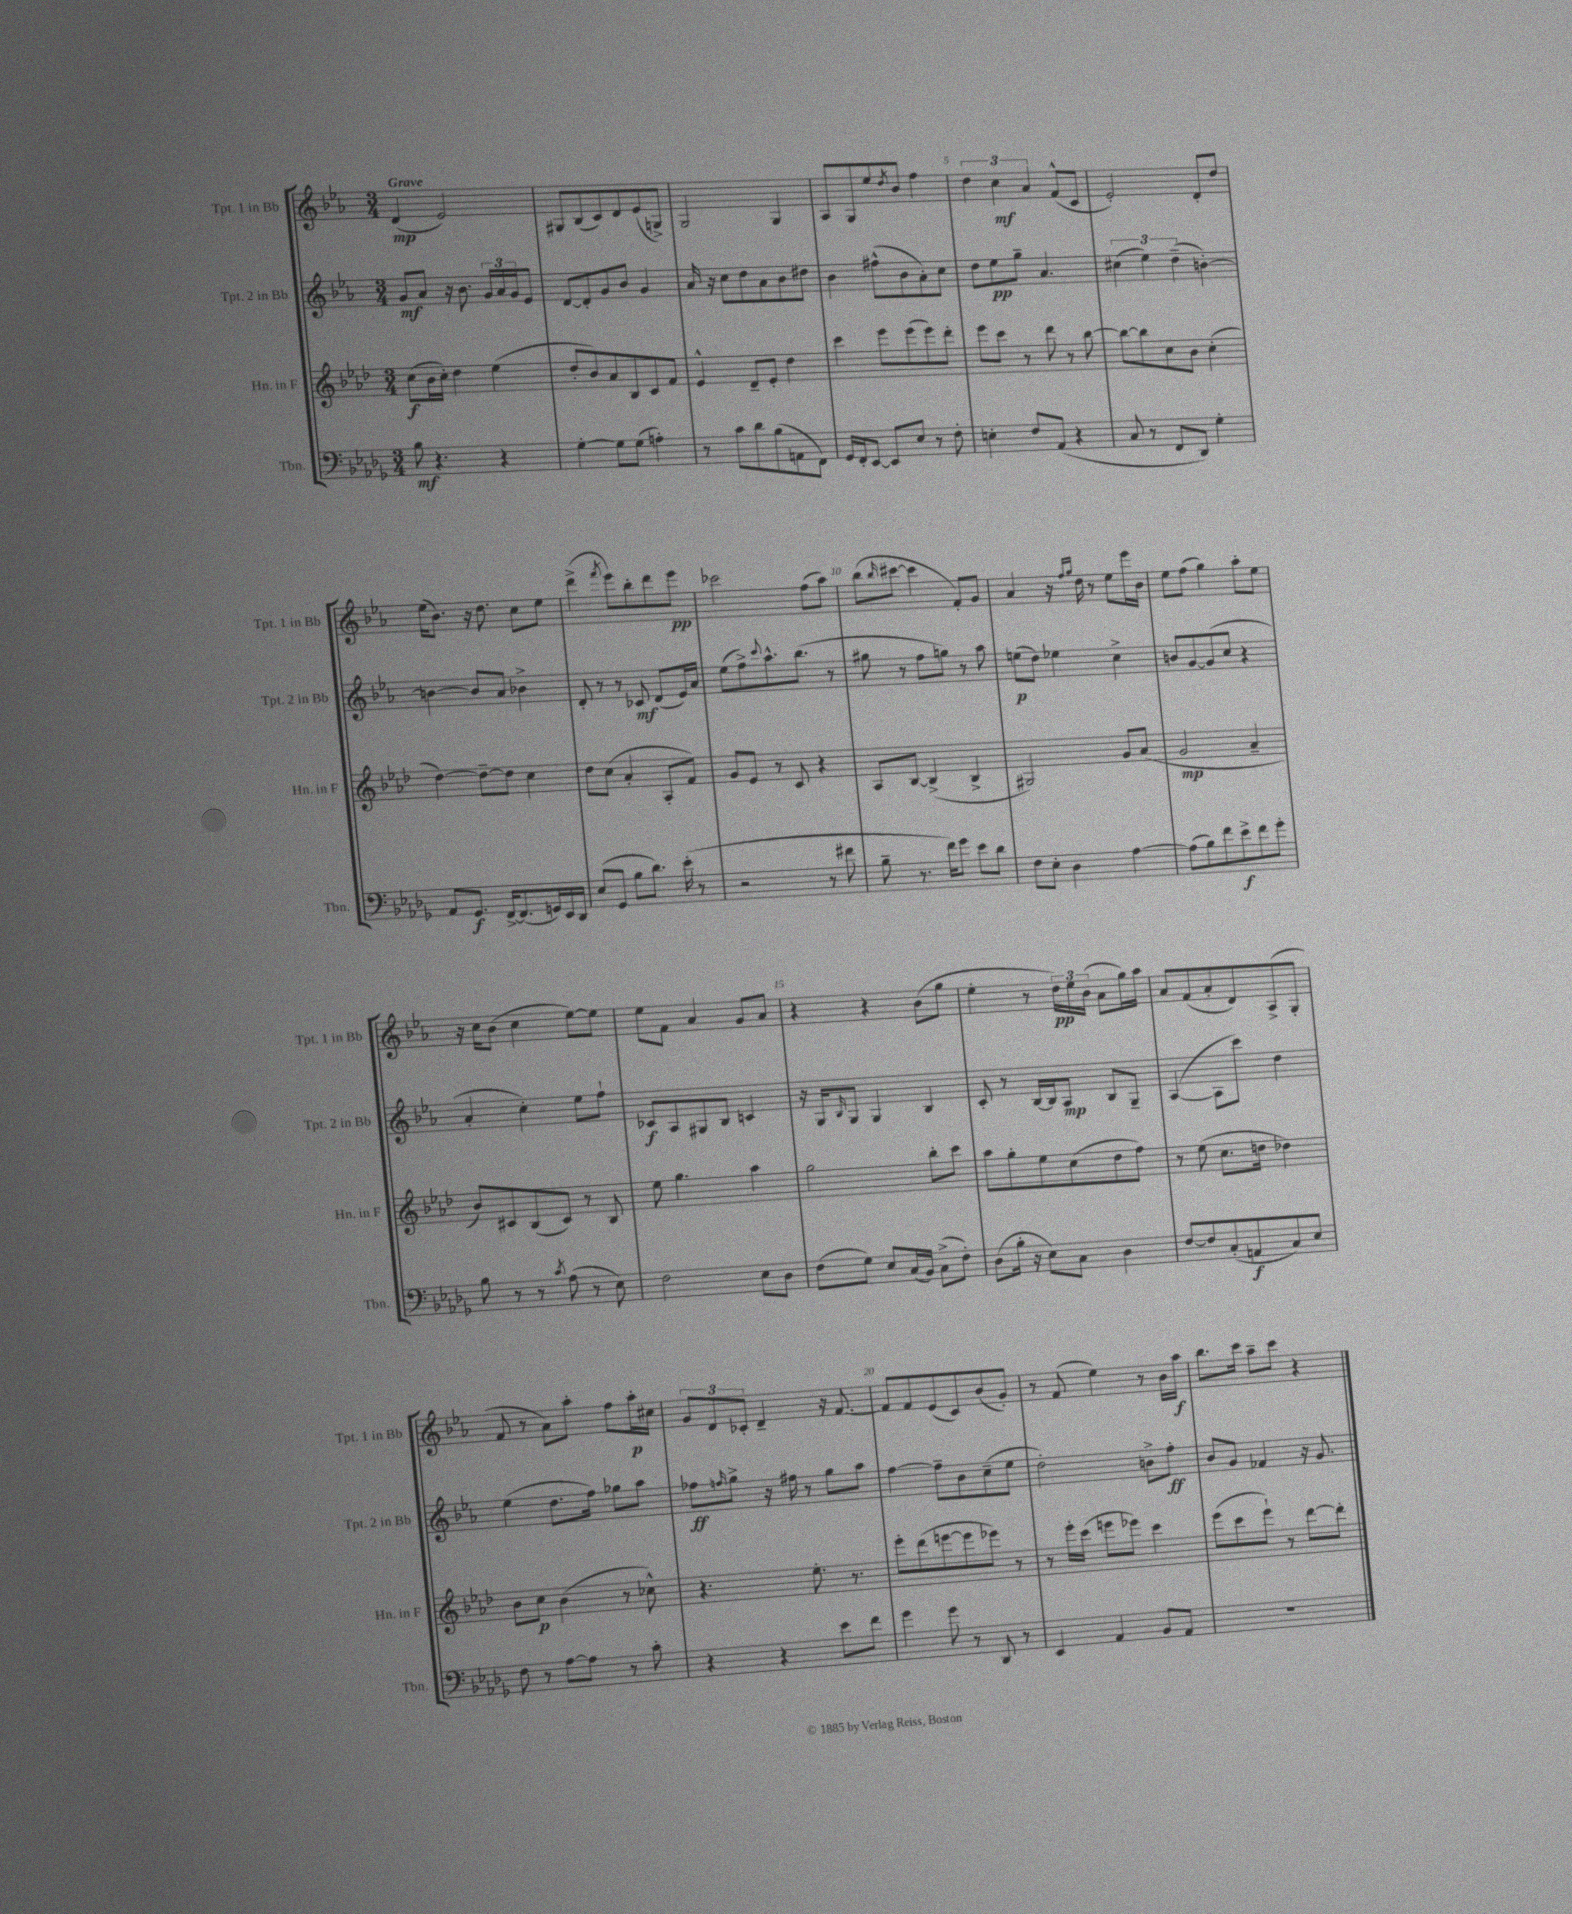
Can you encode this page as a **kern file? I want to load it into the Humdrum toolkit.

**kern	**kern	**kern	**kern
*staff4	*staff3	*staff2	*staff1
*clefF4	*clefG2	*clefG2	*clefG2
*k[b-e-a-d-g-]	*k[b-e-a-d-]	*k[b-e-a-]	*k[b-e-a-]
*M3/4	*M3/4	*M3/4	*M3/4
8B-\	(8cc\L	8g/L	(4d/
4.r	16b-\L	8a-/J	.
.	16cc'\JJ)	.	.
.	4dd-\	16r	2e-/)
.	.	8.b-\	.
4r	(4ee-\	24g/LL	.
.	.	24a-/	.
.	.	24g/J	.
.	.	8e-/J	.
=	=	=	=
[4G-'\	8dd-'/L	[8d/L	8G#/L
.	8b-/)	8d'/]	(8B-/
8G-\]L	8a-/	8g/	8c/)
(8G-\J	8B-/	8b-/J	8d/
4A'\)	8c/	4g/	(8e-/
.	8f/J	.	8G^/J)
=	=	=	=
8r	4e-^^/	16a-/	2G/
.	.	16r	.
8c\L	.	8cc\L	.
8d-\	8d-~/L	8dd\	.
(8B-\	8e-'/J	8a-\	.
8AA\	4dd-\	8b-\	4G/
8FF\J)	.	8dd#\J	.
=	=	=	=
16GG-/LL	4ccc\	4b-\	8A-/L
16FF'/J	.	.	.
[8EE-/J	.	.	8G/
8EE-/]L	8eee-\L	(8ff#^^\L	8ee-/
.	.	.	8qdd/
8E-/J	(8eee-\	8b-\	8b-/J
8r	8eee-\)	8a-'\)	4ff\
8F'\	8ddd-'\J	8cc\J	.
=	=	=	=
4E'\	8eee-\L	8dd\L	6dd\
.	8ccc\J	8ee-\	.
.	.	.	6cc\
8F/L	8r	8gg~\J	.
.	.	.	6a-/
(8AA-/J	8ddd-\	4.a-/	.
4r	8r	.	(8f^^/L
.	[8bb-\	.	8c/J
=	=	=	=
8C/	8bb-\_L	(6cc#\	2e-'/)
8r	8bb-\]	.	.
.	.	6ee-\)	.
8FF/L	8cc\	.	.
.	.	(6dd~\	.
8DD-/J)	8b-\J	.	.
4G-'\	(4cc'\	[4b'\)	8d'/L
.	.	.	8dd/J
=	=	=	=
8AA-/L	[4dd-\)	4b\_	(16ee-\LK
.	.	.	8.b-\J)
8.GG-/J	.	.	.
.	8dd-~\_L	8b/]L	16r
[16FF^/LK	.	.	8.dd\
(8.FF/]	8dd-\]J	8a-/J	.
.	4cc\	4b-^\	8cc\L
16GG/L)	.	.	.
16EE-/	.	.	8ee-\J
16DD-/JJ	.	.	.
=	=	=	=
(8E-/L	8dd-\L	8d'/	(4ddd^\
8GG-/J	(8cc\J	8r	.
.	.	.	8qfff/
8B-\L	4a-'/	8r	8eee-\L)
8.d-\J)	.	8c-/	8bb-'\
.	8A-'/L	(8d/L	8ddd\
(16e-'\	.	.	.
8r	8f/J)	16e-/L)	8eee-\J
.	.	16a-/JJ	.
=	=	=	=
2r	8g/L	(8ee-\L	2ccc-\
.	8e-/J	8ff^\)	.
.	.	8qqccc/	.
.	8r	8.aa-^^\	.
.	8c/	.	.
.	.	(8.bb-\J	.
8r	4r	.	(8ff\L
8f#\	.	8r	8aa-\J)
=	=	=	=
8B-~\	8A-/L	8gg#\	(8bb-\L
.	.	.	16qqbb-/
8.r	[8B-/J	8r	[8ccc#\J
.	(4B-^/]	8ff\L	4ccc#\]
16f\LK)	.	.	.
8g-\J	.	8gg\J)	.
8e-\L	4B-^/	8r	8f'/L)
8d-\J	.	8aa-\	8g/J
=	=	=	=
8F\L	2G#/)	(8ee\L	4a-/
8E-'\J	.	8dd\J)	.
4D-\	.	4ee-\	16r
.	.	.	16qqff/LL
.	.	.	16qqgg/JJ
.	.	.	16dd\
.	.	.	8r
[4A-\	8g/L	4cc^\	8ee-\L
.	(8a-/J	.	16eee-\L
.	.	.	16b-\JJ
=	=	=	=
(8A-\]L	2g/	8b/L	8ee-\L
8B-\)	.	[8g/	(8ff\J
8f\	.	(8g/]	4gg\)
8e-^\	.	8cc/J	.
8f\	4a-~/	4r	8aa-'\L
8g-'\J	.	.	8ee-\J
=	=	=	=
8B-\	8b-/L)	4a-'/	16r
.	.	.	16cc\LK
8r	8c#/	.	(8b-\J
8r	(8B-/	4cc'\)	4cc\
8qc/	.	.	.
(8A-\	8c#/J)	.	.
8r	8r	8ee-\L	[8ee-\L)
8E-\)	8B-/	8ff`\J	8ee-\]J
=	=	=	=
2F\	8ee-\	8c-/L	8ee-\L
.	4.gg\	8A-/	8f\J
.	.	8G#/	4a-/
.	.	8B-/J	.
8E-\L	4aa-\	4c/	8g/L
8D-\J	.	.	8a-/J
=	=	=	=
(8F\L	2gg\	16r	4r
.	.	16G/LK	.
.	.	16qqB-/	.
8G-\J)	.	8G/J	.
8E-/L	.	4G/	4r
(16C/L	.	.	.
16BB-/JJ)	.	.	.
(8C^\L	8bb-'\L	4B-/	(8b-\L
8F'\J)	8ccc\J	.	8gg\J
=	=	=	=
(8D-\L	8aa-\L	8c'/	4ee-'\
16B-'\Jk	8gg'\	8r	.
16r	.	.	.
8E-\L)	8ee-\	[16B-/LL	8r
.	.	16B-/]J	.
8C\J	(8cc\	8A-/J	24dd\LL)
.	.	.	24ee-\
.	.	.	(24b-\JJ
4D-\	8dd-\	8B-/L	8a-\L
.	8ff\J)	8G~/J	16gg\L)
.	.	.	16aa-\JJ
=	=	=	=
[8F/L	8r	([4A-/	8a-/L
8F/]	(8ee-\	.	(8f/
(8C'/	8.cc\L	8A-\]L	8a-'/
8AA/	.	8ccc\J)	8d/)
.	16dd\Jk	.	.
8C/)	4dd-\)	4dd\	(8A-^/
8E-/J	.	.	8G'/J
=	=	=	=
8F\	8b-\L	(4ee-\	8f/
8r	8cc\J	.	8r
[8A-\L	(4b-\	8.dd\L	8a-\L)
8A-\]J	.	.	8aa-'\J
.	.	16ff\Jk)	.
8r	8r	8gg-\L	8ff\L
8c'\	8cc-^^\)	8aa-\J	16aa-'\L
.	.	.	16cc#\JJ
=	=	=	=
4r	4.r	8ff-\L	12g/L
.	.	.	12d/
.	.	16qqff/	.
.	.	8gg^\J	.
.	.	.	12c-'/J
4r	.	16r	4d~/
.	.	16ff#\	.
.	8.ee-'\	8r	.
8e-\L	.	8gg\L	16r
.	8.r	.	[8.f/
8f\J	.	8aa-\J	.
=	=	=	=
4g-\	8eee-'\L	[4ff\	8f/]L
.	(8ddd-\	.	8f/
8g-\	[8eee\	8ff~\]L	(8e-/
8r	8eee\]	8b-\	8c/)
8DD-/	8eee-\J)	(8cc~\	(8b-/
8r	8r	8ee-\J	8g'/J)
=	=	=	=
4EE-/	8r	2dd'\)	8r
.	16eee-'\LL	.	(8f/
.	(16ccc\JJ	.	.
4AA-/	8eee\L	.	4ee-\)
.	8eee-\J)	.	.
8BB-/L	4ccc\	8b^\L	8r
8AA-/J	.	8ff'\J	16b-\LL
.	.	.	16aa-\JJ
=	=	=	=
2.r	(8eee-\L	8b-/L	8.bb-\L
.	8ccc\	8g/J	.
.	.	.	16ccc\Jk
.	8eee-`\J)	4f-/	8aa-~\L
.	8r	.	8ccc\J
.	[8ddd-\L	16r	4r
.	.	8.g/	.
.	8ddd-'\]J	.	.
==	==	==	==
*-	*-	*-	*-
